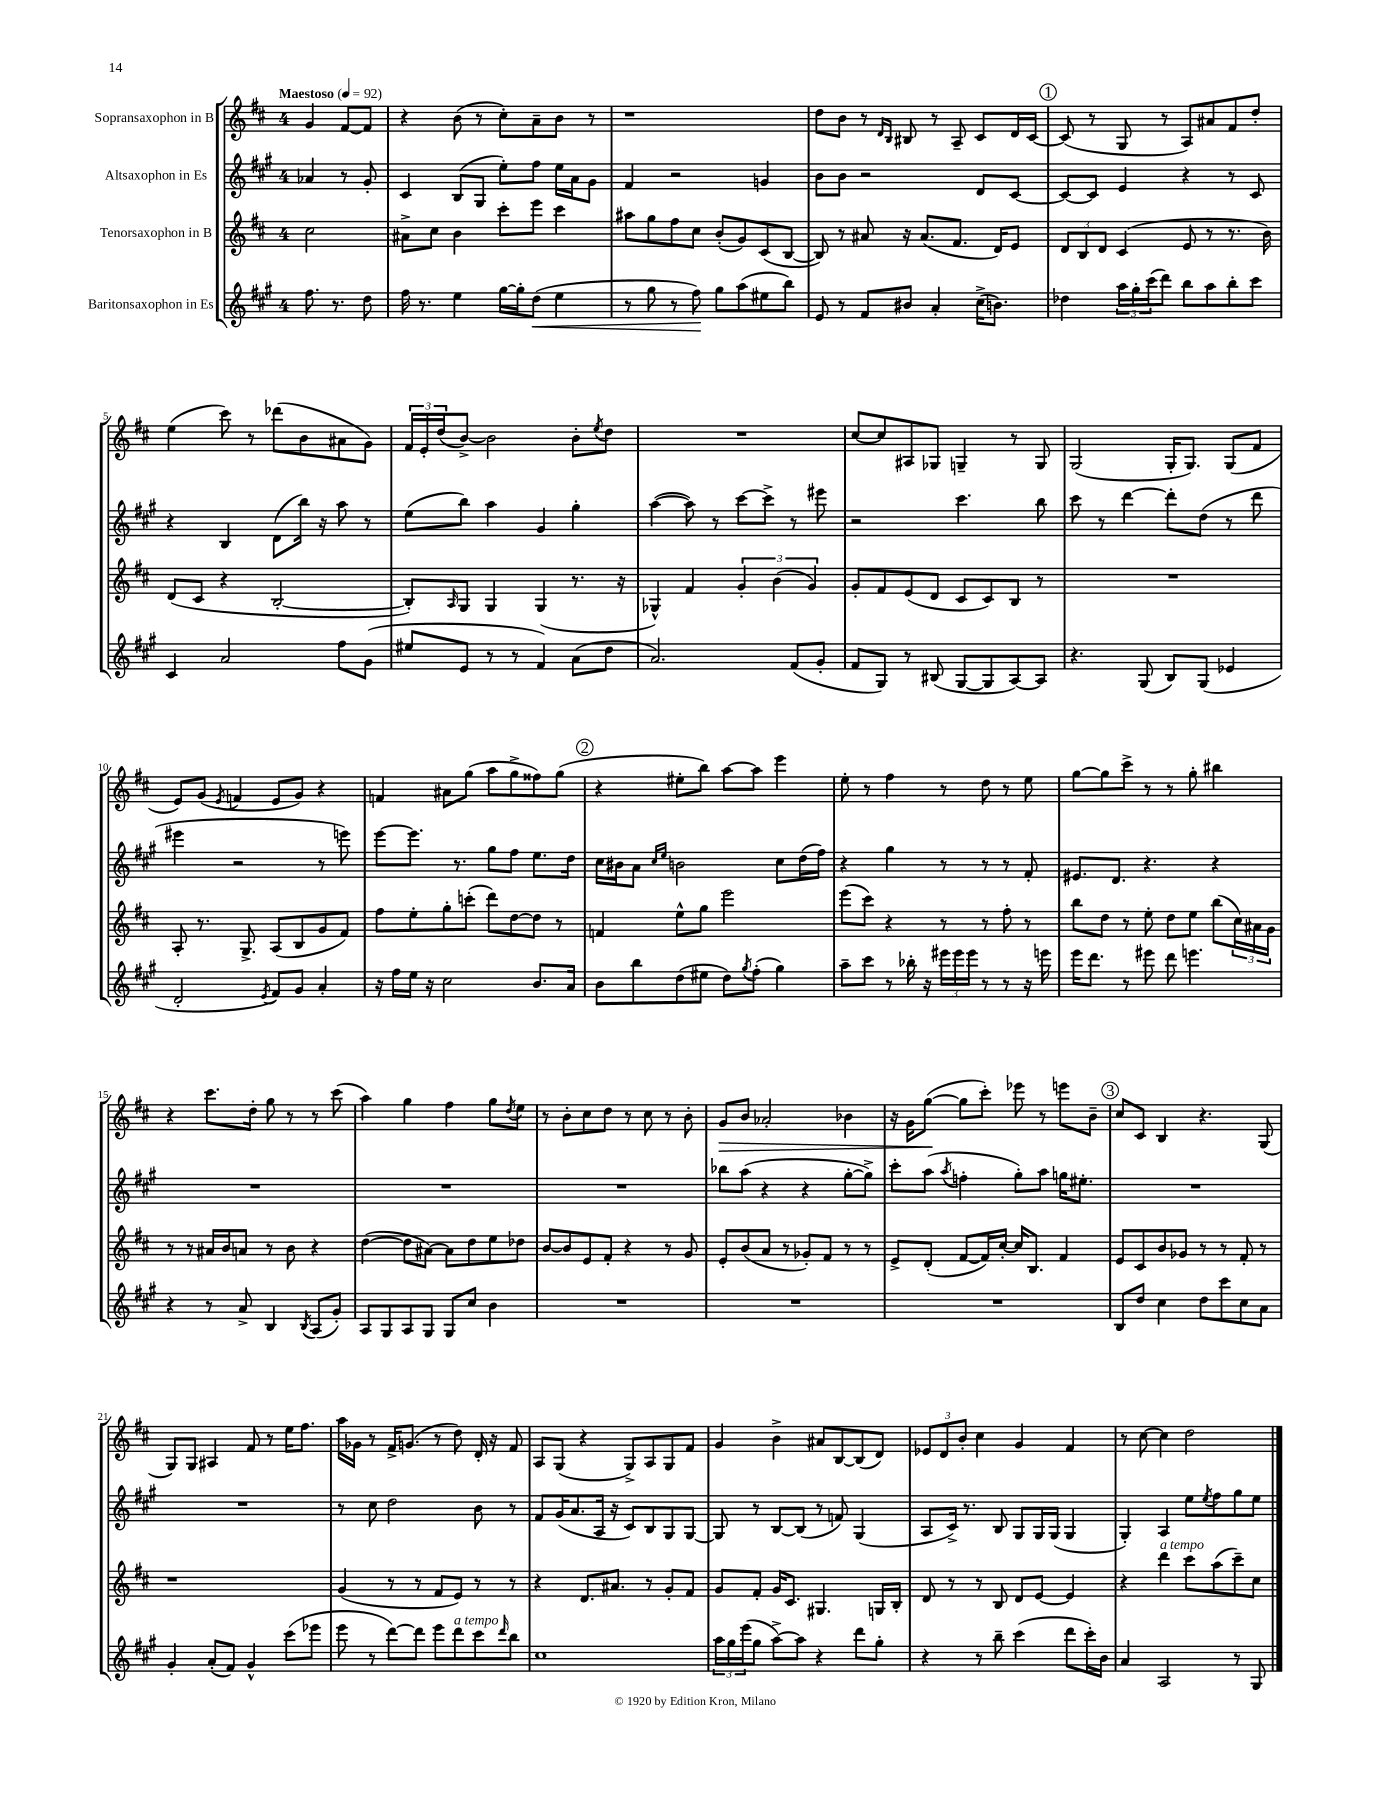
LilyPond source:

<<
\new StaffGroup <<
\new Staff = "s0" \with { instrumentName = "Sopransaxophon in B" } {
    \clef treble \key d \major \once \override Staff.TimeSignature.style = #'single-digit \time 4/4 \partial 2 \tempo "Maestoso" 4 = 92
    g'4 fis'8~ fis'8 |
    r4 b'8( r8 cis''8-.) a'8-- b'8 r8 |
    r1 |
    d''8 b'8 r8 \grace { d'16 b16 } bis8 r8 a8-- cis'8 d'16 cis'16~ |
    \mark \markup { \circle "1" } cis'8( r8 g8 r8 a8) ais'8 fis'8 d''8-. |
    e''4( cis'''8) r8 des'''8( b'8 ais'8 g'8) |
    \tuplet 3/2 { fis'16 e'16-. d''16( } b'8~->) b'2 b'8-. \acciaccatura { e''8 } d''8 |
    R1 |
    cis''8~ cis''8 ais8 ges8 g4-- r8 g8 |
    g2( g16-. g8.) g8( fis'8 |
    e'8) g'8( \acciaccatura { e'8 } f'4 e'8 g'8) r4 |
    f'4 ais'8 g''8( a''8 g''8-> fisis''8) g''8( |
    \mark \markup { \circle "2" } r4 eis''8-. b''8) a''8~ a''8 e'''4 |
    e''8-. r8 fis''4 r8 d''8 r8 e''8 |
    g''8~ g''8 cis'''8-> r8 r8 g''8-. bis''4 |
    r4 cis'''8. d''16-. g''8 r8 r8 cis'''8( |
    a''4) g''4 fis''4 g''8 \acciaccatura { d''8 } e''8 |
    r8 b'8-. cis''8 d''8 r8 cis''8 r8 b'8-. |
    g'8\> b'8 aes'2-. bes'4 |
    r16 g'16 g''8~\!( g''8 cis'''8-.) ees'''8 r8 e'''8 b'8-- |
    \mark \markup { \circle "3" } cis''8 cis'8 b4 r4. g8( |
    g8) g8 ais4 fis'8 r8 e''16 fis''8. |
    a''16 ges'16 r8 fis'16-> g'8.( r8 d''8) d'16-. r16 fis'8 |
    a8 g8( r4 g8->) a8 g8 fis'8 |
    g'4 b'4-> ais'8 b8~ b8( d'8) |
    \tuplet 3/2 { ees'8 d'8 b'8-. } cis''4 g'4 fis'4 |
    r8 cis''8~ cis''4 d''2 \bar "|." |
}
\new Staff = "s1" \with { instrumentName = "Altsaxophon in Es" } {
    \clef treble \key a \major \once \override Staff.TimeSignature.style = #'single-digit \time 4/4 \partial 2
    aes'4 r8 gis'8-. |
    cis'4 b8( gis8 e''8-.) fis''8 e''16 a'16 gis'8 |
    fis'4 r2 g'4 |
    b'8 b'8 r2 d'8 cis'8~ |
    \mark \markup { \circle "1" } cis'8~ cis'8 e'4 r4 r8 cis'8 |
    r4 b4 d'8( b''16) r16 a''8 r8 |
    e''8( b''8) a''4 gis'4 gis''4-. |
    a''4~( a''8) r8 cis'''8~ cis'''8-> r8 eis'''8 |
    r2 cis'''4. b''8 |
    cis'''8 r8 d'''4~ d'''8-. d''8( r8 d'''8 |
    eis'''4 r2 r8 e'''8) |
    e'''8~ e'''8. r8. gis''8 fis''8 e''8. d''16 |
    \mark \markup { \circle "2" } cis''16 bis'16 a'8 \grace { cis''16 e''16 } b'2 cis''8 d''16( fis''16) |
    r4 gis''4 r8 r8 r8 fis'8-. |
    eis'8. d'8. r4. r4 |
    R1 |
    R1 |
    R1 |
    bes''8 a''8( r4 r4 gis''8~-. gis''8->) |
    cis'''8-. a''8( \acciaccatura { a''8 } f''4-. gis''8-.) a''8 g''16 eis''8.-. |
    \mark \markup { \circle "3" } R1 |
    R1 |
    r8 cis''8 d''2 b'8 r8 |
    fis'8 gis'16( a'8. a16 r16 cis'8) b8 gis8 gis8~ |
    gis8 r8 b8~ b8( r8 f'8) gis4( |
    a8 cis'16->) r8. b8 gis8 gis16 gis16( gis4 |
    gis4-.) a4 e''8 \acciaccatura { e''8 } fis''8 gis''8 e''8 \bar "|." |
}
\new Staff = "s2" \with { instrumentName = "Tenorsaxophon in B" } {
    \clef treble \key d \major \once \override Staff.TimeSignature.style = #'single-digit \time 4/4 \partial 2
    cis''2 |
    ais'8-> cis''8 b'4 cis'''8-. e'''8 cis'''4 |
    ais''8 g''8 fis''8 cis''8 b'8-.( g'8) cis'8( b8~ |
    b8) r8 ais'8 r16 ais'8.( fis'8. d'16) e'8 |
    \mark \markup { \circle "1" } \tuplet 3/2 { d'8 b8 d'8 } cis'4( e'8 r8 r8. b'16) |
    d'8( cis'8 r4 b2~-. |
    b8-.) \grace { a16 } g8 g4 g4( r8. r16 |
    ges4-^) fis'4 \tuplet 3/2 { g'4-. b'4( g'4) } |
    g'8-. fis'8 e'8( d'8 cis'8 cis'8) b8 r8 |
    R1 |
    a8-. r8. g8.-> a8( b8 g'8 fis'8) |
    fis''8 e''8-. g''8-. c'''8-.( d'''8) d''8~ d''8 r8 |
    \mark \markup { \circle "2" } f'4 e''8-^ g''8 e'''2 |
    e'''8( cis'''8) r4 r8 r8 fis''8-. r8 |
    b''8 d''8 r8 e''8-. d''8 e''8 b''8( \tuplet 3/2 { cis''16) ais'16 g'16 } |
    r8 r8 ais'16 b'16 a'8 r8 b'8 r4 |
    d''4~( d''8 ais'8~) ais'8 d''8 e''8 des''8 |
    b'8~ b'8 e'8 fis'8-. r4 r8 g'8 |
    e'8-. b'8( a'8 r8 ges'8-.) fis'8 r8 r8 |
    e'8-> d'8-.( fis'8~ fis'16) cis''16~-. cis''16 b8. fis'4 |
    \mark \markup { \circle "3" } e'8 cis'8 b'8 ges'8 r8 r8 fis'8-. r8 |
    r1 |
    g'4( r8 r8 fis'8 e'8) r8 r8 |
    r4 d'8. ais'8. r8 g'8-. fis'8 |
    g'8 fis'8-. g'16 cis'8. gis4. g16 b16-. |
    d'8 r8 r8 b8 d'8 e'8~ e'4 |
    r4 d'''4^\markup { \italic "a tempo" } cis'''8 a''8( cis'''8--) cis''8 \bar "|." |
}
\new Staff = "s3" \with { instrumentName = "Baritonsaxophon in Es" } {
    \clef treble \key a \major \once \override Staff.TimeSignature.style = #'single-digit \time 4/4 \partial 2
    fis''8. r8. d''8 |
    fis''16 r8. e''4 gis''16~ gis''16-. d''8\<( e''4 |
    r8 gis''8 r8 fis''8\!) gis''8 a''8( eis''8 b''8) |
    e'8 r8 fis'8 bis'8 a'4-. cis''16->( b'8.) |
    \mark \markup { \circle "1" } des''4 \tuplet 3/2 { a''16 gis''16-. cis'''16( } d'''8) b''8 a''8 b''8-. cis'''8 |
    cis'4 a'2 fis''8 gis'8( |
    eis''8 e'8 r8 r8 fis'4) a'8( d''8 |
    a'2.) fis'8( gis'8-. |
    fis'8 gis8) r8 bis8( gis8~ gis8 a8~) a8 |
    r4. gis8( b8) gis8( ees'4 |
    d'2-. \acciaccatura { e'8 } fis'8) gis'8 a'4-. |
    r16 fis''16 e''16 r16 cis''2 b'8. a'16 |
    \mark \markup { \circle "2" } b'8 b''8 d''8( eis''8 d''8) \acciaccatura { gis''8 } fis''8-.( gis''4) |
    a''8-- cis'''8 r8 bes''16-. r16 \tuplet 3/2 { eis'''16 eis'''16 eis'''16 } r8 r8 r16 e'''16 |
    e'''16 d'''8. r8 eis'''8 d'''8 e'''4. |
    r4 r8 a'8-> b4 \acciaccatura { b8 } a8( gis'8-.) |
    a8 gis8 a8 gis8 gis8 cis''8 b'4 |
    R1 |
    R1 |
    R1 |
    \mark \markup { \circle "3" } b8 d''8 cis''4 d''8 cis'''8 cis''8 a'8 |
    gis'4-. a'8-.( fis'8) gis'4-^ cis'''8( ees'''8 |
    e'''8 r8 d'''8~) d'''8 e'''8 d'''8^\markup { \italic "a tempo" } cis'''8 \grace { d'''16 } b''8 |
    cis''1 |
    \tuplet 3/2 { a''16 gis''16 e'''16( } gis''8 a''8~->) a''8 r4 d'''8 gis''8-. |
    r4 r8 b''8-- cis'''4( d'''8 cis'''16-.) b'16 |
    a'4 a2 r8 gis8 \bar "|." |
}
>>
>>
